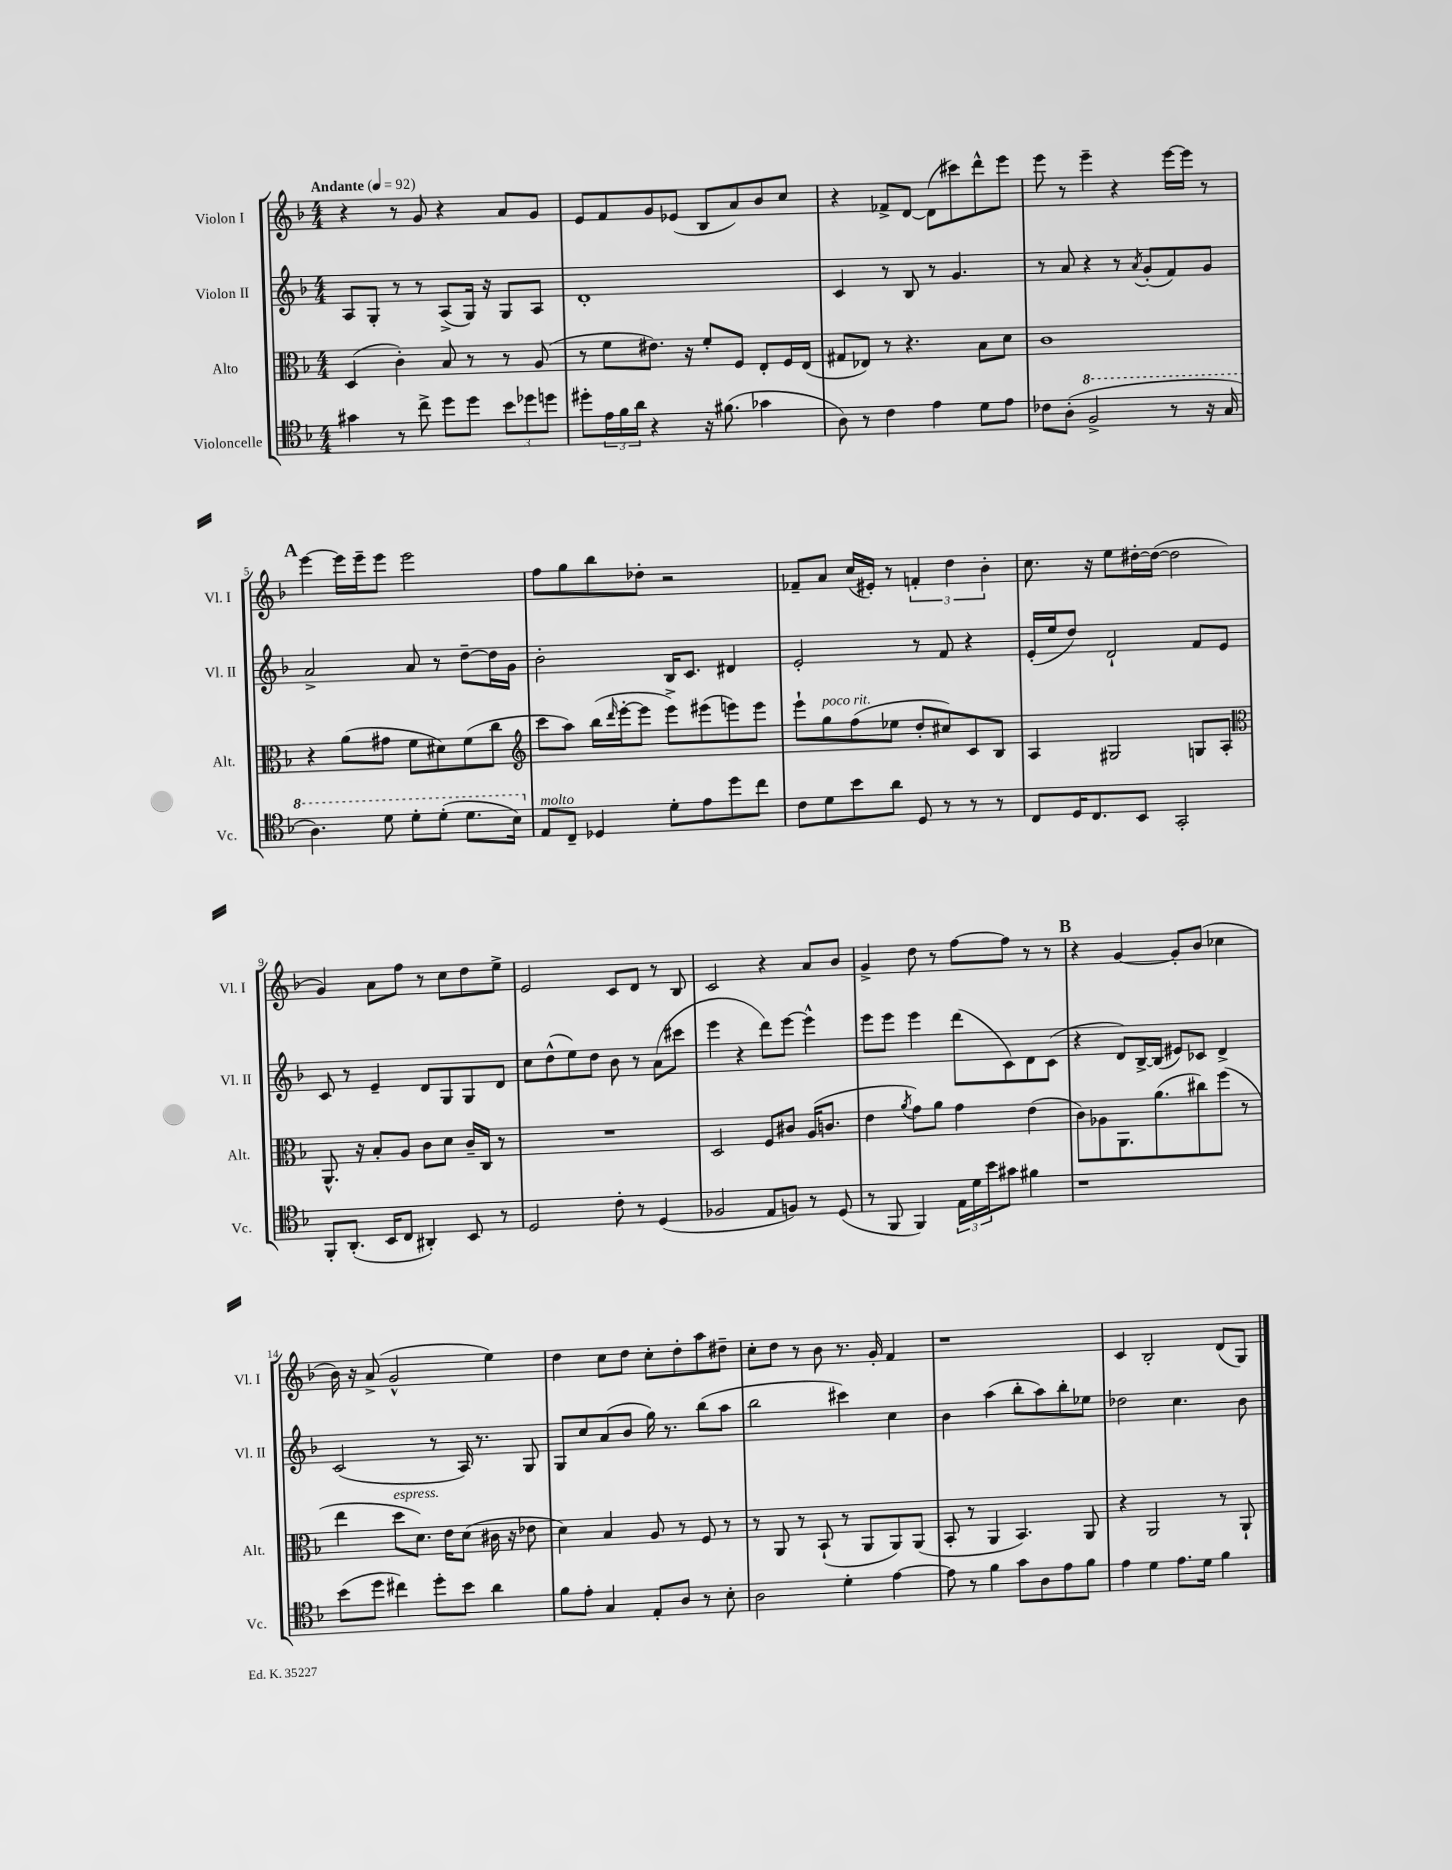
<<
\new StaffGroup <<
\new Staff = "s0" \with { instrumentName = "Violon I" shortInstrumentName = "Vl. I" } {
    \clef treble \key f \major \numericTimeSignature \time 4/4 \tempo "Andante" 4 = 92
    r4 r8 g'8 r4 a'8 g'8 |
    e'8 f'8 g'8 ees'8( bes8 a'8) bes'8 c''8 |
    r4 fes'8-> d'8~ d'8( cis'''8) d'''8-^ e'''8 |
    e'''8 r8 e'''4-- r4 e'''16~ e'''16 r8 |
    \mark \markup { \bold "A" } e'''4~ e'''16 e'''16-- e'''8 e'''2 |
    f''8 g''8 bes''8 des''8-. r2 |
    fes'8-- a'8 c''16( eis'16-.) r8 \tuplet 3/2 { f'4-. d''4 bes'4-. } |
    c''8. r16 e''8 dis''16~-. dis''16~( dis''2 |
    g'4) a'8 f''8 r8 c''8 d''8 e''8-> |
    e'2 c'8 d'8 r8 bes8 |
    c'2 r4 a'8 bes'8 |
    g'4-> d''8 r8 f''8~ f''8 r8 r8 |
    \mark \markup { \bold "B" } r4 g'4~ g'8-. bes'8( ces''4 |
    bes'16) r16 a'8->( g'2-^ e''4) |
    d''4 c''8 d''8 c''8-. d''8-. a''8 dis''8-- |
    c''8-. d''8 r8 bes'8 r8. g'16-. f'4 |
    r1 |
    c'4 bes2-. d'8( g8) \bar "|." |
}
\new Staff = "s1" \with { instrumentName = "Violon II" shortInstrumentName = "Vl. II" } {
    \clef treble \key f \major \numericTimeSignature \time 4/4
    a8 g8-. r8 r8 a8->( g16) r16 g8 a8 |
    d'1-. |
    c'4 r8 bes8 r8 g'4. |
    r8 a'8 r4 r8 \acciaccatura { a'8 } g'8-.( f'8) g'8 |
    \mark \markup { \bold "A" } a'2-> a'8 r8 d''8~-- d''16 g'16 |
    bes'2-. bes16 c'8. dis'4 |
    e'2-. r8 f'8 r4 |
    e'16-.( e''16 d''8) d'2-! f'8 e'8 |
    c'8 r8 e'4-- d'8 g8 g8 d'8 |
    c''8 d''8-^( e''8) d''8 bes'8 r8 a'8( cis'''8 |
    e'''4 r4 d'''8) e'''8~ e'''4-^ |
    e'''8 e'''8 e'''4 d'''8( c'8) d'8 c'8( |
    \mark \markup { \bold "B" } r4 d'8) bes16~-> bes16( eis'8) ces'8 d'4-> |
    c'2( r8 a16) r8. g8 |
    g8 c''8 a'8( bes'8 g''16) r8. bes''8( a''8 |
    bes''2 cis'''4) c''4 |
    bes'4 a''4( bes''8-. a''8) bes''8-. ees''8 |
    des''2 c''4. bes'8 \bar "|." |
}
\new Staff = "s2" \with { instrumentName = "Alto" shortInstrumentName = "Alt." } {
    \clef alto \key f \major \numericTimeSignature \time 4/4
    d4( c'4-.) bes8 r8 r8 a8( |
    r8 f'8 eis'8.) r16 f'8-. f8 e8-. f16 e16( |
    gis8 ees8) r8 r4. bes8 d'8 |
    c'1 |
    \mark \markup { \bold "A" } r4 a'8( gis'8 f'8 dis'8) f'8( c''8 |
    \clef treble c'''8 a''8) bes''16( \grace { d'''16 } e'''16~-. e'''8 e'''8->) eis'''8( e'''8) e'''8 |
    e'''8-! g''8^\markup { \italic "poco rit." } f''8( ees''8 d''8-. cis''8) c'8 bes8 |
    a4 gis2 g8 a8-. |
    \clef alto a,8.-^ r16 bes8-. a8 c'8 d'8 c'16-- c16 r8 |
    R1 |
    d2 f8 cis'8 a16( c'8. |
    e'4 \acciaccatura { a'8 } g'8) a'8 g'4 e'4( |
    \mark \markup { \bold "B" } c'8) aes8 a,8. a'8.( cis''8) f''8( r8 |
    e''4 d''8^\markup { \italic "espress." } d'8.) e'16 d'8( cis'16 r16 ees'8 |
    d'4) bes4 a8 r8 f8 r8 |
    r8 a,8 r8 bes,8-!( r8 a,8 a,8) a,8( |
    bes,8-. r8 a,4 bes,4.) a,8 |
    r4 a,2 r8 a,8-! \bar "|." |
}
\new Staff = "s3" \with { instrumentName = "Violoncelle" shortInstrumentName = "Vc." } {
    \clef tenor \key f \major \numericTimeSignature \time 4/4
    gis'4 r8 c''8-> d''8 d''8 \tuplet 3/2 { bes'8 des''8 d''8 } |
    dis''8-. \tuplet 3/2 { e'16 f'16 a'16 } r4 r16 fis'8.( ges'4 |
    a8) r8 c'4 e'4 d'8 e'8 |
    ces'8 a8-.( \ottava #1 f'2-> r8 r16 g'16 |
    \mark \markup { \bold "A" } a'4.) d''8 d''8-. d''8-.( d''8. bes'16) \ottava #0 |
    e8^\markup { \italic "molto" } c8-- des4 d'8-. e'8 d''8 c''8 |
    c'8 d'8 bes'8 a'8 d8 r8 r8 r8 |
    c8 d16 c8. bes,8 g,2-. |
    f,8-. a,8.-.( bes,16 c8 ais,4-.) bes,8 r8 |
    d2 c'8-. r8 d4( |
    fes2 e8 f8) r8 d8( |
    r8 f,8 f,4) \tuplet 3/2 { e16 d'16 bes'16 } gis'8 fis'4 |
    \mark \markup { \bold "B" } r1 |
    bes'8( d''8 cis''4) d''8-. bes'8 a'4 |
    f'8 e'8-. g4 e8-. a8 r8 bes8-. |
    a2 d'4-. e'4~ |
    e'8 r8 f'4 g'8 a8 e'8 f'8 |
    e'4 d'4 e'8. d'16 f'4 \bar "|." |
}
>>
>>
